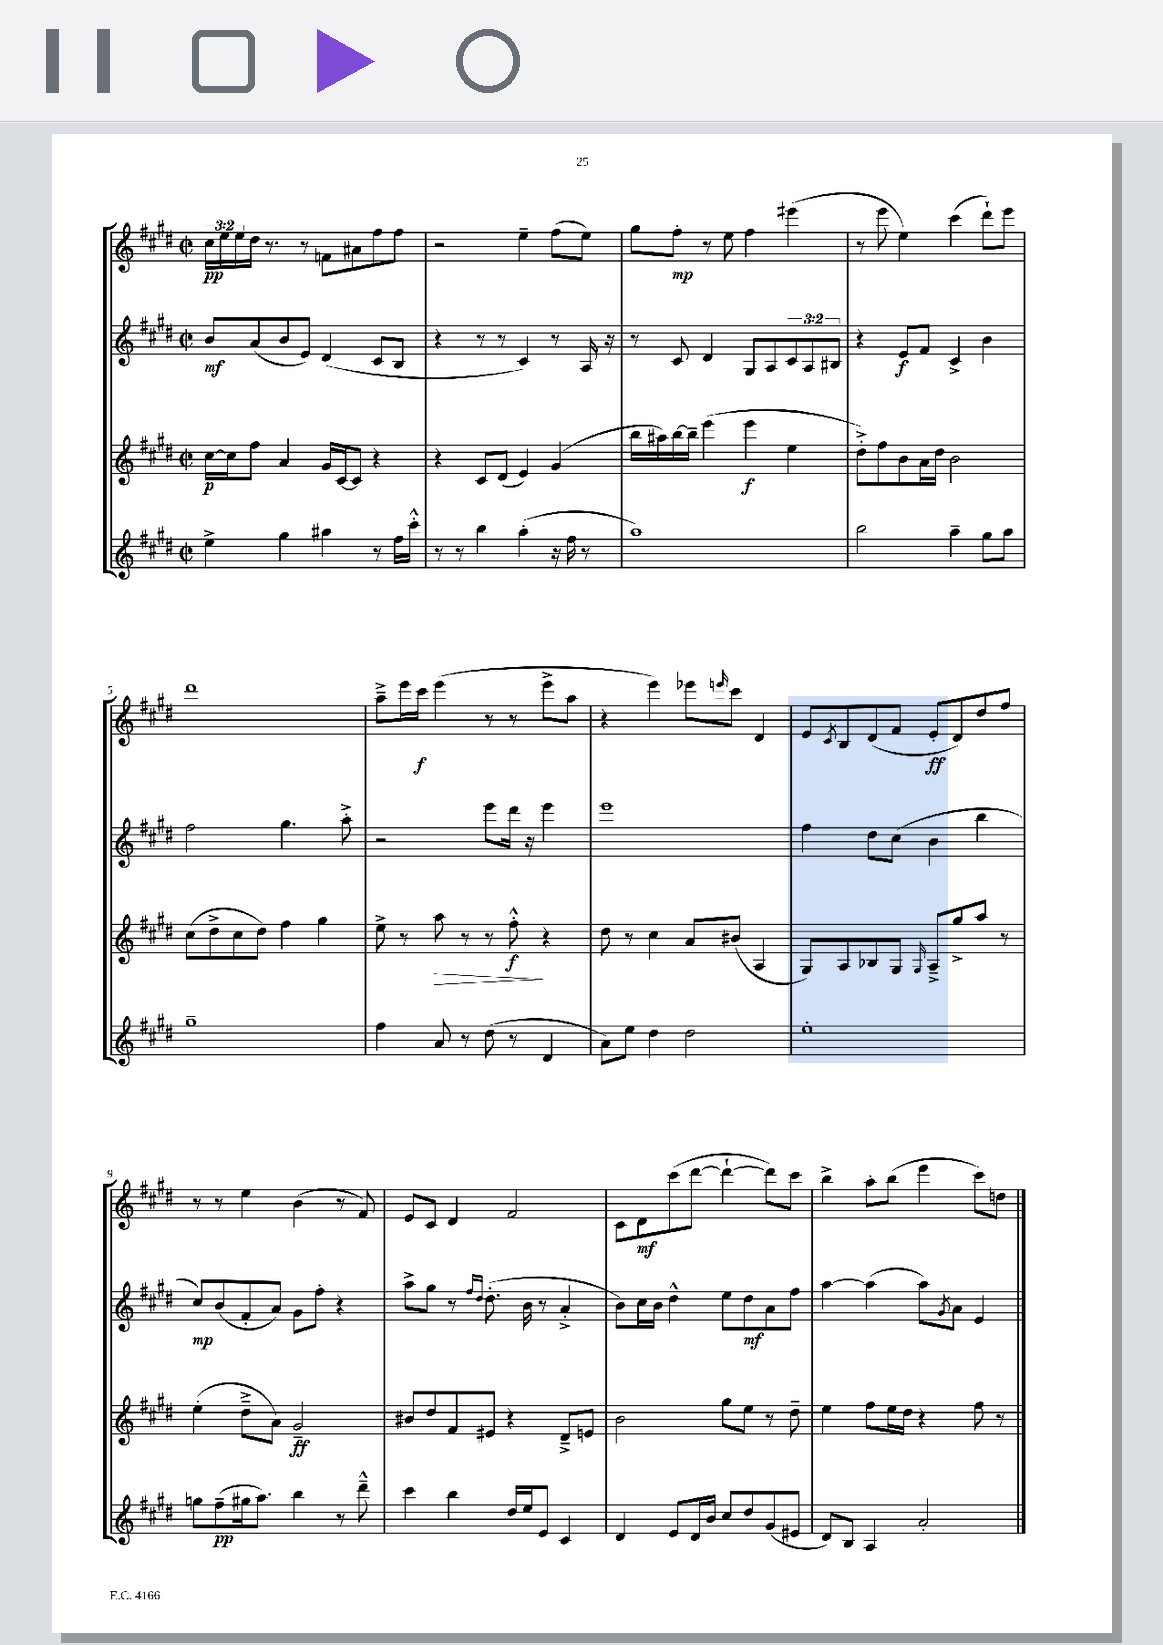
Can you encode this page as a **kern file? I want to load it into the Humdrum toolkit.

**kern	**dynam	**kern	**dynam	**kern	**dynam	**kern	**dynam
*part4	*part4	*part3	*part3	*part2	*part2	*part1	*part1
*staff4	*staff4	*staff3	*staff3	*staff2	*staff2	*staff1	*staff1
*clefG2	*	*clefG2	*	*clefG2	*	*clefG2	*
*k[f#c#g#d#]	*	*k[f#c#g#d#]	*	*k[f#c#g#d#]	*	*k[f#c#g#d#]	*
*M2/2	*	*M2/2	*	*M2/2	*	*M2/2	*
*met(c|)	*	*met(c|)	*	*met(c|)	*	*met(c|)	*
=1	=1	=1	=1	=1	=1	=1	=1
4ee^\	.	[16cc#\LL	p	8b/L	mf	24cc#\LL	pp
.	.	.	.	.	.	24ee\	.
.	.	16cc#\J]	.	.	.	.	.
.	.	.	.	.	.	24ee\	.
.	.	8ff#\J	.	(8a/	.	16dd#\JJ	.
.	.	.	.	.	.	8.r	.
4gg#\	.	4a/	.	8b/	.	.	.
.	.	.	.	8e/J)	.	8r	.
4aa#X\	.	16g#/LL	.	(4d#/	.	8fn\L	.
.	.	[16c#/J	.	.	.	.	.
.	.	8c#/J]	.	.	.	8a#X\	.
8r	.	4r	.	8c#/L	.	8ff#\	.
16ff#\LL	.	.	.	8B/J	.	8ff#\J	.
16ccc#'^^\JJ	.	.	.	.	.	.	.
=2	=2	=2	=2	=2	=2	=2	=2
8r	.	4r	.	4r	.	2r	.
8r	.	.	.	.	.	.	.
4bb\	.	8c#/L	.	8r	.	.	.
.	.	(8d#/J	.	8r	.	.	.
(4aa'\	.	4e/)	.	4c#/)	.	4ee~\	.
16r	.	(4g#/	.	8r	.	(8ff#\L	.
16ff#\	.	.	.	.	.	.	.
8r	.	.	.	16A/	.	8ee\J)	.
.	.	.	.	16r	.	.	.
=3	=3	=3	=3	=3	=3	=3	=3
1aa)	.	16bb\LL	.	8r	.	8gg#\L	.
.	.	16aa#X\)	.	.	.	.	.
.	.	[16bb\	.	8c#/	.	8ff#'\J	mp
.	.	16bb~\JJ]	.	.	.	.	.
.	.	(4eee\	.	4d#/	.	8r	.
.	.	.	.	.	.	8ee\	.
.	.	4eee\	f	8G#/L	.	4ff#\	.
.	.	.	.	8A/	.	.	.
.	.	4ee\	.	12c#/	.	(4eee#X\	.
.	.	.	.	12A/	.	.	.
.	.	.	.	12B#X/J	.	.	.
=4	=4	=4	=4	=4	=4	=4	=4
2bb\	.	8dd#'^\L)	.	4r	.	8r	.
.	.	8ff#\	.	.	.	8eee\	.
.	.	8b\	.	8e/L	f	4ee\)	.
.	.	16a\L	.	8f#/J	.	.	.
.	.	16dd#\JJ	.	.	.	.	.
4aa~\	.	2b\	.	4c#^/	.	(4ccc#\	.
8gg#\L	.	.	.	4b\	.	8ddd#`\L)	.
8aa\J	.	.	.	.	.	8eee\J	.
!!LO:LB:g=z
=5	=5	=5	=5	=5	=5	=5	=5
1gg#~	.	(8cc#\L	.	2ff#\	.	1ddd#	.
.	.	8dd#^\	.	.	.	.	.
.	.	8cc#\	.	.	.	.	.
.	.	8dd#\J)	.	.	.	.	.
.	.	4ff#\	.	4.gg#\	.	.	.
.	.	4gg#\	.	.	.	.	.
.	.	.	.	8aa'^\	.	.	.
=6	=6	=6	=6	=6	=6	=6	=6
4ff#\	.	8ee^\	.	2r	.	8aa~^\L	.
.	.	8r	.	.	.	16eee\L	.
.	.	.	.	.	.	16ccc#\JJ	f
!	!	!	!LO:HP:b	!	!	!	!
8a/	.	8aa\	>	.	.	(4eee\	.
8r	.	8r	.	.	.	.	.
(8dd#\	.	8r	.	8eee\L	.	8r	.
8r	.	8ff#'^^\	f	16ddd#\Jk	.	8r	.
.	.	.	.	16r	.	.	.
4d#/	.	4r	]	4eee\	.	8eee^\L	.
.	.	.	.	.	.	8aa\J	.
=7	=7	=7	=7	=7	=7	=7	=7
8a\L)	.	8dd#\	.	1eee	.	4r	.
8ee\J	.	8r	.	.	.	.	.
4dd#\	.	4cc#\	.	.	.	4eee\)	.
2dd#\	.	8a/L	.	.	.	8eee-X\L	.
.	.	.	.	.	.	16qqeeen/	.
.	.	(8b#X/J	.	.	.	8ccc#\J	.
.	.	4A/	.	.	.	4d#/	.
=8	=8	=8	=8	=8	=8	=8	=8
1ee'	.	8G#/L)	.	4ff#\	.	8e/L	.
.	.	.	.	.	.	8qc#/	.
.	.	8A/	.	.	.	8B/	.
.	.	8B-X/	.	8dd#\L	.	(8d#/	.
.	.	8G#/J	.	(8cc#\J	.	8f#/J	.
.	.	16qqG#/	.	.	.	.	.
.	.	8A~^/L	.	4b\	.	8e'/L	ff
.	.	8gg#^/	.	.	.	8d#/)	.
.	.	8aa/J	.	4bb\	.	8dd#/	.
.	.	8r	.	.	.	8ff#/J	.
!!LO:LB:g=z
=9	=9	=9	=9	=9	=9	=9	=9
8ggn\L	.	(4ee'\	.	8cc#/L)	mp	8r	.
(8ff#~\	pp	.	.	(8b/	.	8r	.
16gg#X\k	.	8dd#~^\L	.	8f#'/	.	4ee\	.
8.aa\J)	.	.	.	.	.	.	.
.	.	8a\J)	.	8a/J)	.	.	.
4bb\	.	2g#~/	ff	8g#\L	.	(4b\	.
.	.	.	.	8ff#'\J	.	.	.
8r	.	.	.	4r	.	8r	.
8ddd#~^^\	.	.	.	.	.	8f#/)	.
=10	=10	=10	=10	=10	=10	=10	=10
4ccc#\	.	8b#X/L	.	8aa^\L	.	8e/L	.
.	.	8dd#/	.	8gg#\J	.	8c#/J	.
4bb\	.	8f#/	.	8r	.	4d#/	.
.	.	.	.	16qqff#/LL	.	.	.
.	.	.	.	16qqdd#/JJ	.	.	.
.	.	8e#X/J	.	(8.dd#'\	.	.	.
16dd#/LL	.	4r	.	.	.	2f#/	.
16ee/J	.	.	.	16b\	.	.	.
8e/J	.	.	.	8r	.	.	.
4c#/	.	8d#~^/L	.	4a'^/	.	.	.
.	.	8en/J	.	.	.	.	.
=11	=11	=11	=11	=11	=11	=11	=11
4d#/	.	2b\	.	8b\L)	.	8c#\L	.
.	.	.	.	16cc#\L	.	8d#\	mf
.	.	.	.	16b\JJ	.	.	.
8e/L	.	.	.	4dd#^^\	.	(8ccc#\	.
16d#/L	.	.	.	.	.	[8ddd#\J	.
16b/JJ	.	.	.	.	.	.	.
8cc#/L	.	8gg#\L	.	8ee\L	.	4ddd#`\_	.
8dd#/	.	8ee\J	.	8dd#\	mf	.	.
(8g#/	.	8r	.	8a\	.	8ddd#\L])	.
8e#X/J	.	8dd#~\	.	8ff#\J	.	8ccc#\J	.
=12	=12	=12	=12	=12	=12	=12	=12
8d#/L)	.	4ee\	.	[4aa\	.	4bb^\	.
8B/J	.	.	.	.	.	.	.
4A/	.	8ff#\L	.	(4aa\]	.	8aa'\L	.
.	.	16ee\L	.	.	.	(8bb\J	.
.	.	16dd#\JJ	.	.	.	.	.
2a'/	.	4r	.	8aa\L)	.	4eee\	.
.	.	.	.	8qg#/	.	.	.
.	.	.	.	8a\J	.	.	.
.	.	8ff#\	.	4e/	.	8ccc#\L)	.
.	.	8r	.	.	.	8ddn\J	.
==	==	==	==	==	==	==	==
*-	*-	*-	*-	*-	*-	*-	*-
